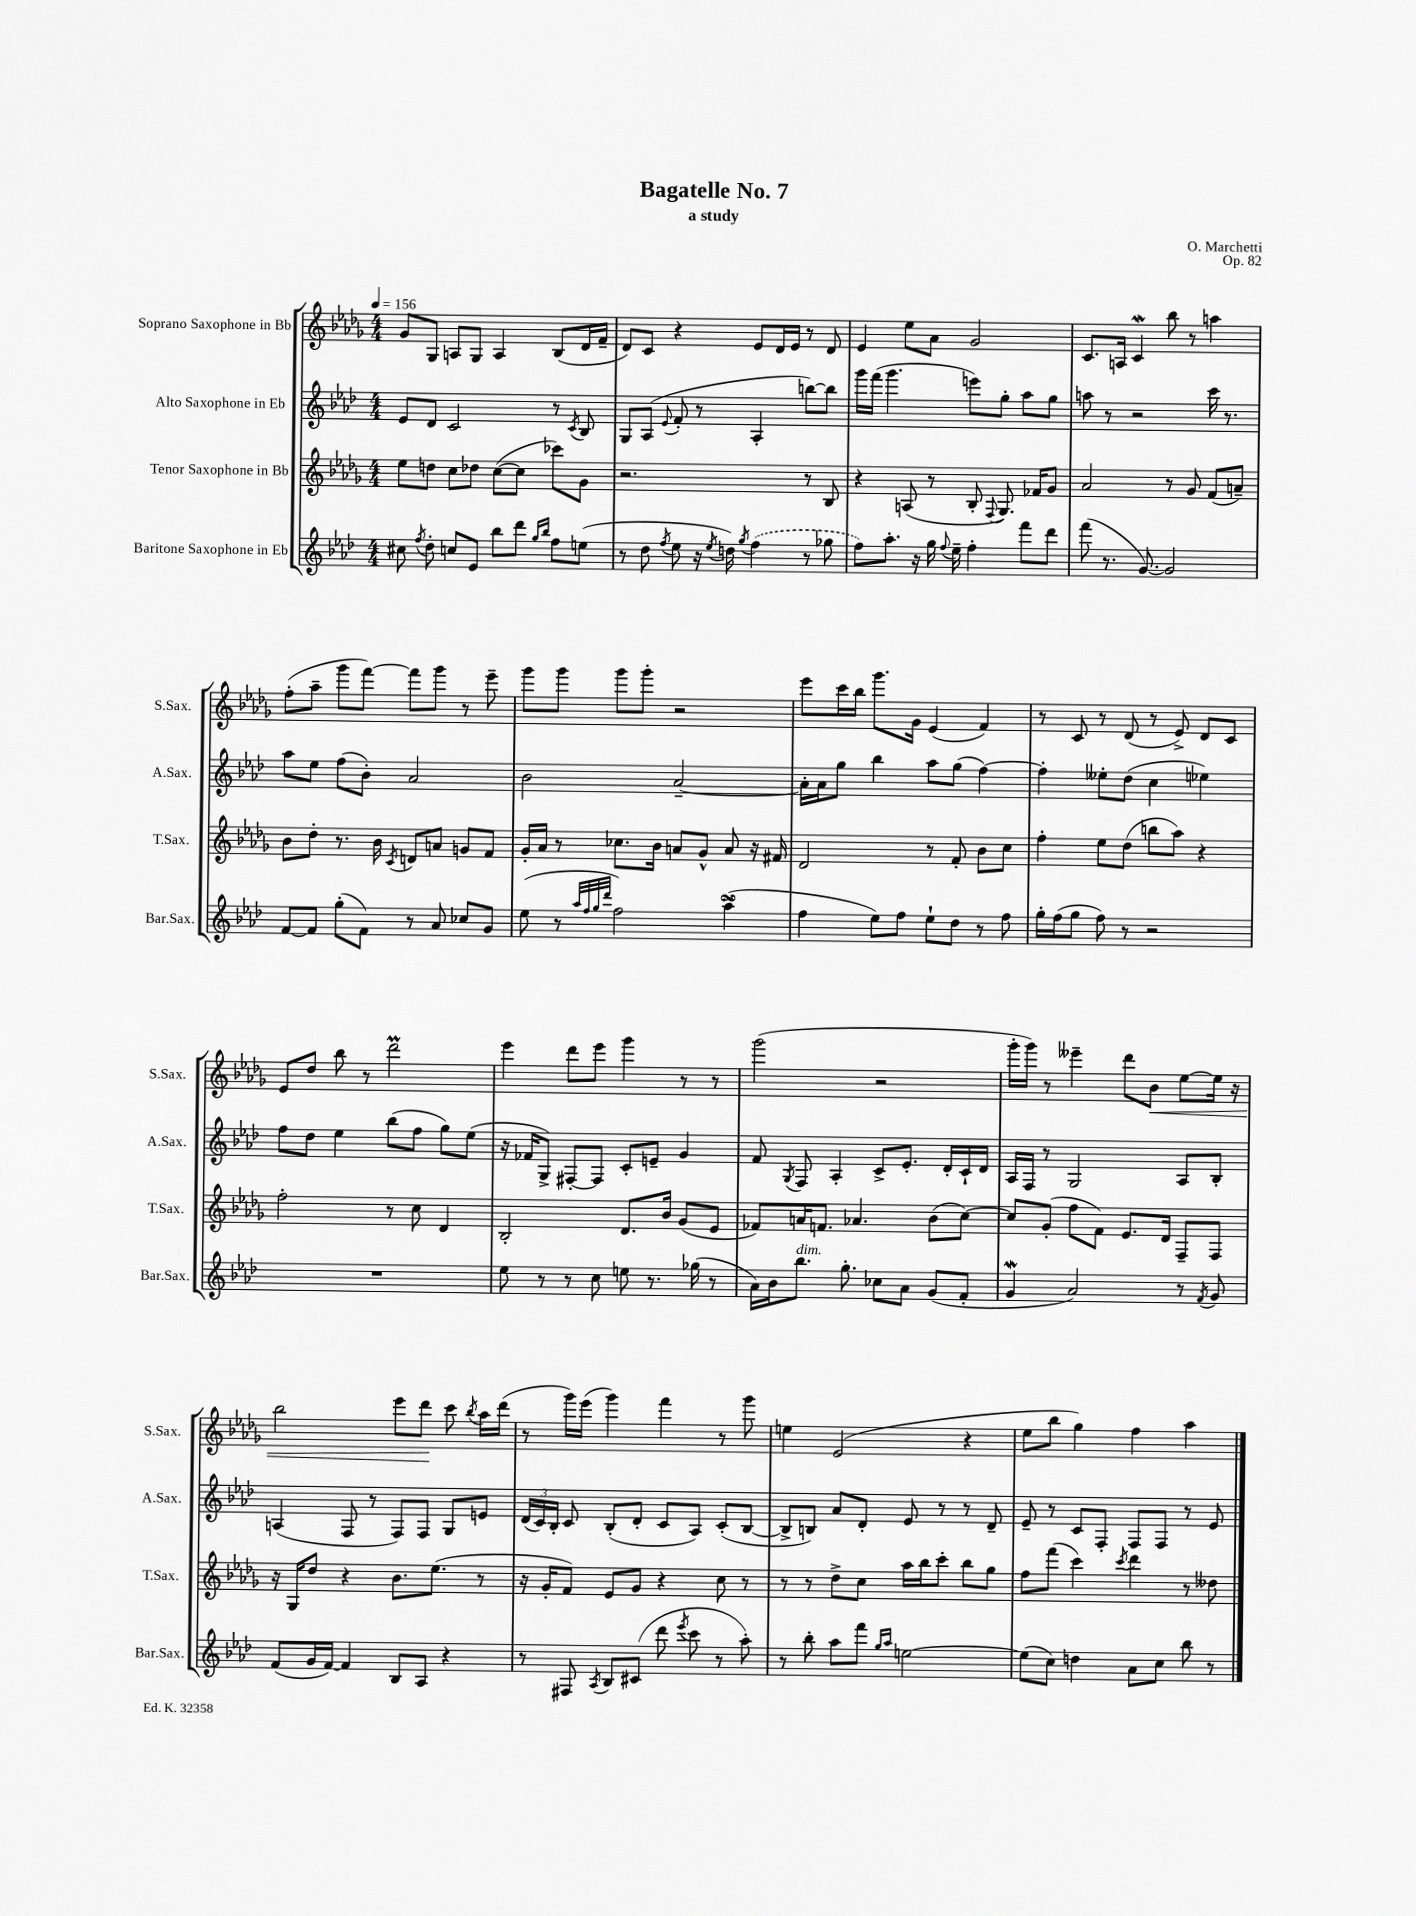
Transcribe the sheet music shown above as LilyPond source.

\header { title = "Bagatelle No. 7" composer = "O. Marchetti" subtitle = "a study" opus = "Op. 82" }
<<
\new StaffGroup <<
\new Staff = "s0" \with { instrumentName = "Soprano Saxophone in Bb" shortInstrumentName = "S.Sax." } {
    \clef treble \key des \major \numericTimeSignature \time 4/4 \tempo 4 = 156
    \autoBeamOff ges'8[ ges8] a8[ ges8] a4 bes8[( des'16 f'16]-- |
    des'8[) c'8] r4 ees'8[ des'16 ees'16] r8 des'8 |
    ees'4 ees''8[ aes'8] ges'2 |
    c'8.[ a16] c'4\mordent bes''8 r8 a''4 |
    f''8[-.( aes''8]-- ges'''8[ f'''8]~) f'''8[ ges'''8] r8 ees'''8-- |
    ges'''8[ ges'''8] ges'''8[ ges'''8]-. r2 |
    ees'''8[ c'''16 bes''16] ges'''8.[ ges'16] ees'4( f'4) |
    r8 c'8 r8 des'8( r8 ees'8->) des'8[ c'8] |
    ees'8[ des''8] bes''8 r8 des'''2\prall |
    ees'''4 des'''8[ ees'''8] ges'''4 r8 r8 |
    ges'''2( r2 |
    ges'''16[-. ges'''16]) r8 eeses'''4-- des'''8[ bes'8]\< ees''8[~ ees''16] r16 |
    bes''2 ees'''8[ des'''8]\! c'''8 \acciaccatura { bes''8 } aes''16[ des'''16]( |
    r8 ges'''16[) ees'''16]( ges'''4) f'''4 r8 ges'''8 |
    e''4 ees'2( r4 |
    ees''8[ bes''8] ges''4) f''4 aes''4 \bar "|." |
}
\new Staff = "s1" \with { instrumentName = "Alto Saxophone in Eb" shortInstrumentName = "A.Sax." } {
    \clef treble \key aes \major \numericTimeSignature \time 4/4
    \autoBeamOff ees'8[ des'8] c'2 r8 \acciaccatura { c'8 } bes8 |
    g8[ aes8]( \appoggiatura { ees'8 } f'8-. r8 aes4-. b''8[~) b''8] |
    g'''16[ f'''16]( g'''4. e'''8[) g''8]-. aes''8[ g''8] |
    a''8 r8 r2 c'''16 r8. |
    aes''8[ ees''8] f''8[( bes'8]-.) aes'2 |
    bes'2 aes'2~-- |
    aes'16[-. aes'16 g''8] bes''4 aes''8[ g''8]( f''4~) |
    f''4-. eeses''8[-. des''8]( c''4 ees''4) |
    f''8[ des''8] ees''4 bes''8[( f''8] g''8[) ees''8]( |
    r16 fes'16[ g8]->) fis8[~-. fis8] c'8[-. e'8]-- g'4 |
    f'8 \acciaccatura { g8 } f8 aes4-. c'8[-> ees'8.]-. des'16[-. c'16-! des'16] |
    aes16[ f16] r8 g2 aes8[ bes8]-. |
    a4( f8 r8 f8[) f8] g8[ e'8] |
    \tuplet 3/2 { des'16[( c'16) bes16]-. } c'8 bes8[-.( des'8]-. c'8[ aes8]) c'8[-.( bes8]~ |
    bes8[-> b8]) aes'8[ des'8]-. ees'8 r8 r8 des'8-- |
    ees'8-- r8 c'8[ f8]-. f8[ f8] r8 ees'8 \bar "|." |
}
\new Staff = "s2" \with { instrumentName = "Tenor Saxophone in Bb" shortInstrumentName = "T.Sax." } {
    \clef treble \key des \major \numericTimeSignature \time 4/4
    \autoBeamOff ees''8[ d''8] c''8[ des''8] c''8[~( c''8] ces'''8[) ges'8] |
    r2. r8 bes8 |
    r4 a8( r8 bes8-. \appoggiatura { f8 } ges8.) fes'16[ ges'8] |
    aes'2 r8 ges'8 f'8[( a'8]--) |
    bes'8[ des''8]-. r8. bes'16 \acciaccatura { c'8 } d'8[ a'8] g'8[ f'8] |
    ges'16[-. aes'16] r8 ces''8.[ bes'16] a'8[ ges'8]-^ a'8 r16 fis'16 |
    des'2 r8 f'8-. bes'8[ c''8] |
    f''4-. ees''8[ des''8]( b''8[ aes''8]) r4 |
    f''2-. r8 c''8 des'4 |
    bes2-. des'8.[ bes'16] ges'8[( ees'8] |
    fes'8[) a'16 f'8.] aes'4. bes'8[( c''8]~) |
    c''8[ ges'8]-.( f''8[ f'8]) ees'8.[ des'16] f8[-- f8] |
    r16 ges16[ des''8] r4 bes'8.[ ees''8.]( r8 |
    r16 ges'16[-. f'8]) ees'8[ ges'8] r4 c''8 r8 |
    r8 r8 des''8[-> c''8] aes''16[ bes''16 c'''8]-. bes''8[ ges''8] |
    f''8[ f'''8]( c'''4) \acciaccatura { c'''8 } des'''4 r8 deses''8 \bar "|." |
}
\new Staff = "s3" \with { instrumentName = "Baritone Saxophone in Eb" shortInstrumentName = "Bar.Sax." } {
    \clef treble \key aes \major \numericTimeSignature \time 4/4
    \autoBeamOff cis''8 \acciaccatura { f''8 } des''8-. c''8[ ees'8] bes''8[ des'''8] \grace { g''16[ bes''16] } f''8[ e''8]( |
    r8 des''8 \acciaccatura { f''8 } ees''8 r16 \acciaccatura { ees''8 } d''16) \acciaccatura { g''8 } \once \slurDashed f''4( r8 ges''8 |
    f''8[) aes''8.]-. r16 g''16 \appoggiatura { f''8 } ees''16-- f''4-. f'''8[ des'''8] |
    f'''8( r8. g'8.~) g'2 |
    f'8[~ f'8] g''8[-.( f'8]) r8 aes'8 ces''8[ g'8] |
    ees''8( r8 \grace { aes''32[ f''32 g''32 des'''32] } f''2) aes''4->\turn( |
    f''4 ees''8[) f''8] ees''8[-! des''8] r8 f''8 |
    g''16[-. f''16( g''8] f''8) r8 r2 |
    R1 |
    ees''8 r8 r8 c''8 e''8 r8. ges''16( r8 |
    aes'16[) bes'16 bes''8.]^\markup { \italic "dim." } g''8.-. ces''8[ aes'8] g'8[( f'8]-. |
    g'4\mordent aes'2) r8 \acciaccatura { f'8 } g'8 |
    f'8[( g'16 f'16]~) f'4 bes8[ aes8] r4 |
    r8 fis8 \acciaccatura { aes8 } bes8[ cis'8]( des'''8 \acciaccatura { ees'''8 } c'''8 r8 aes''8-.) |
    r8 bes''8-. aes''8[ f'''8] \grace { g''16[ aes''16] } e''2~ |
    e''8[( c''8]) d''4 aes'8[ c''8] bes''8 r8 \bar "|." |
}
>>
>>
\layout { \context { \Score \remove "Bar_number_engraver" } }
